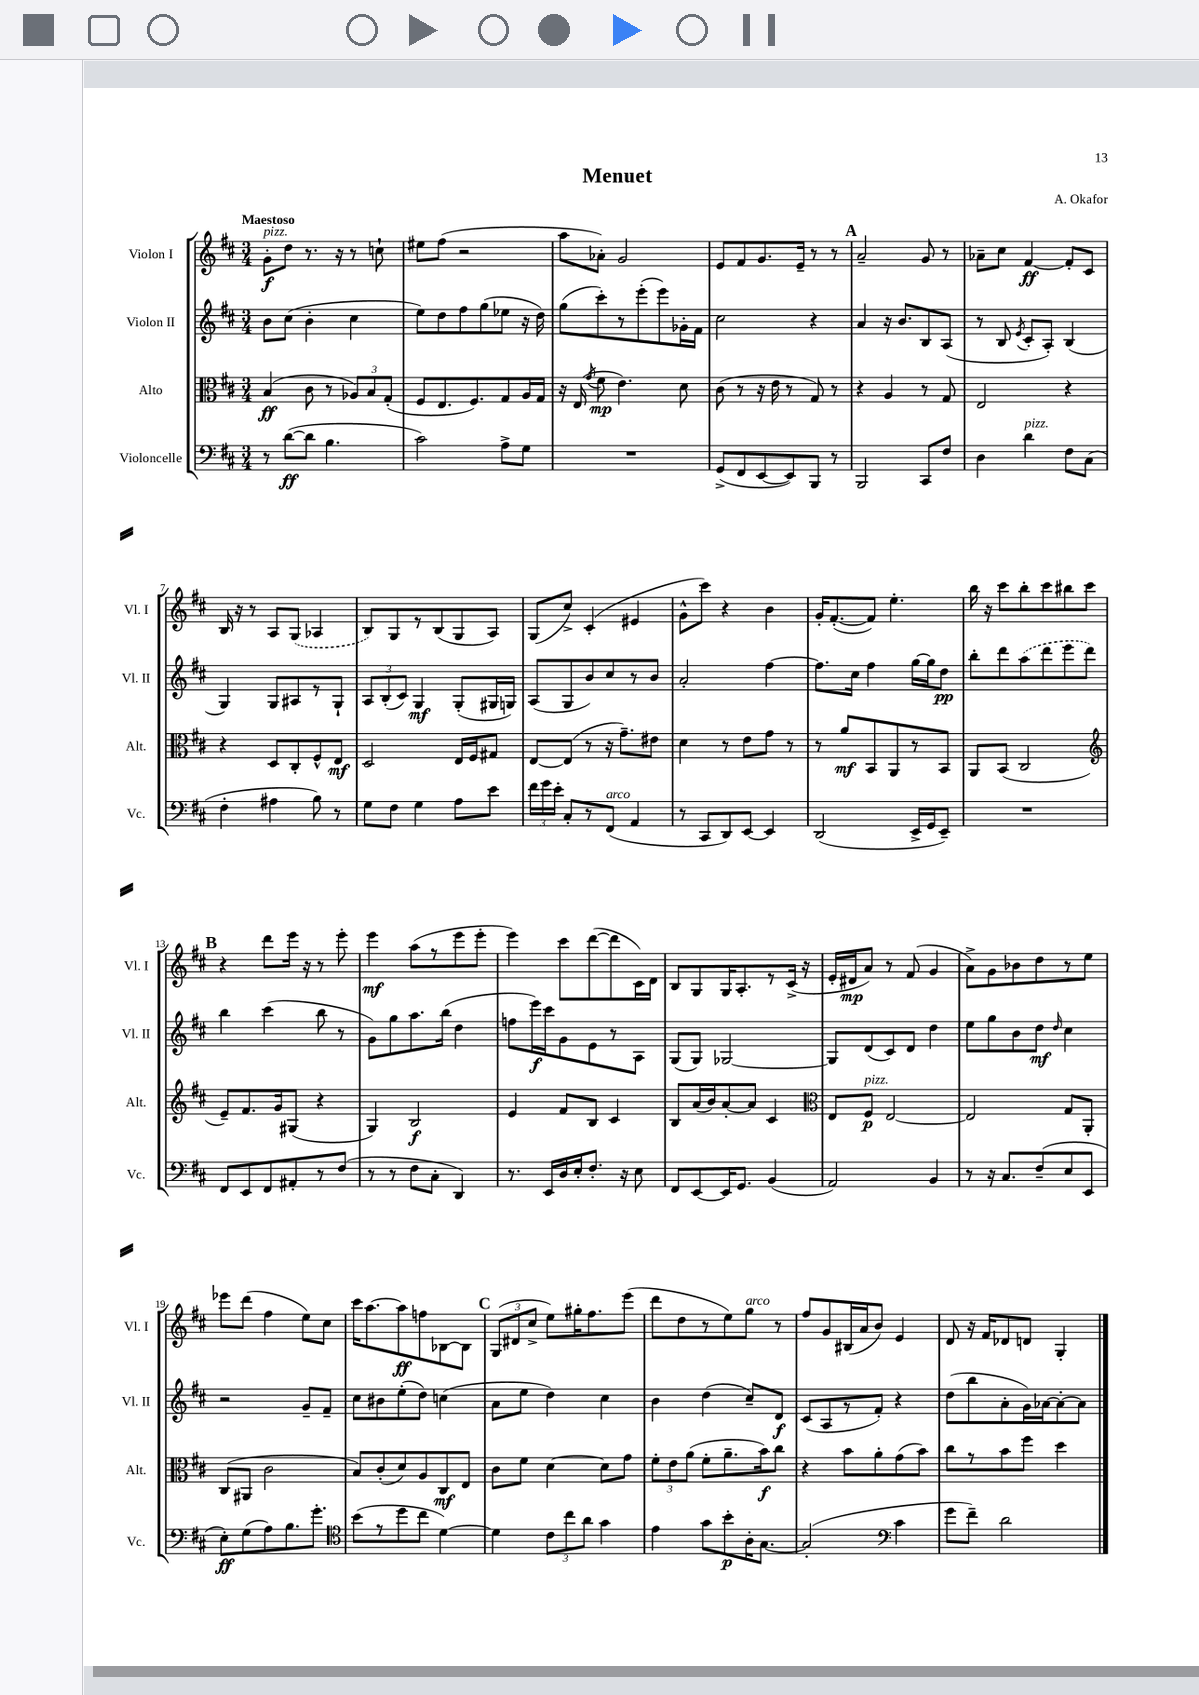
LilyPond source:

\header { title = "Menuet" composer = "A. Okafor" }
<<
\new StaffGroup <<
\new Staff = "s0" \with { instrumentName = "Violon I" shortInstrumentName = "Vl. I" } {
    \clef treble \key d \major \numericTimeSignature \time 3/4 \tempo "Maestoso"
    \autoBeamOff g'8[-.\f^\markup { \italic "pizz." } d''8] r8. r16 r8 c''8-! |
    eis''8[ fis''8]( r2 |
    a''8[ aes'8]-.) g'2 |
    e'8[ fis'8 g'8. e'16]-- r8 r8 |
    \mark \markup { \bold "A" } a'2-- g'8 r8 |
    aes'8[-- cis''8] fis'4~\ff fis'8[-. cis'8] |
    b16 r16 r8 a8[ \once \slurDashed g8]( aes4 |
    b8[) g8 r8 b8( g8 a8]) |
    g8[( cis''8]->) cis'4-.( eis'4 |
    g'8[-^ cis'''8]) r4 b'4 |
    g'16[-. fis'8.~-.( fis'8]) e''4.-. |
    b''16 r16 cis'''8[ b''8-. cis'''8 bis''8 cis'''8] |
    \mark \markup { \bold "B" } r4 d'''8[ e'''16] r16 r8 e'''8-. |
    e'''4\mf a''8[( r8 e'''8 e'''8]-. |
    e'''4) cis'''8[ d'''8~( d'''8 cis'16) d'16] |
    b8[ g8 g16 a8.-. r8 cis'16]->( r16 |
    e'16[-. dis'16\mp a'8]) r8 fis'8( g'4 |
    a'8[->) g'8 bes'8 d''8 r8 e''8] |
    ees'''8[ d'''8]( fis''4 e''8[) cis''8] |
    cis'''16[ a''8.~ a''8\ff f''8 bes8~ bes8] |
    \mark \markup { \bold "C" } \tuplet 3/2 { g8[( dis'8 cis''8]-> } e''8[) gis''16-. fis''8. e'''8]( |
    d'''8[ d''8 r8 e''8) g''8]^\markup { \italic "arco" } r8 |
    fis''8[ g'8 bis16( a'16 b'8]) e'4 |
    d'8 r16 fis'16[ des'8 d'8] g4-. \bar "|." |
}
\new Staff = "s1" \with { instrumentName = "Violon II" shortInstrumentName = "Vl. II" } {
    \clef treble \key d \major \numericTimeSignature \time 3/4
    \autoBeamOff b'8[ cis''8]( b'4-. cis''4 |
    e''8[) d''8 fis''8 g''8( ees''8] r16 d''16) |
    g''8[( cis'''8-.) r8 e'''8-.( e'''8) ges'16-. fis'16] |
    cis''2 r4 |
    \mark \markup { \bold "A" } a'4 r16 b'8.[ b8 a8]( |
    r8 b8 \acciaccatura { e'8 } cis'8[-. a8]-.) b4( |
    g4) g8[ ais8 r8 g8]-! |
    \tuplet 3/2 { a8[ b8-.( cis'8]) } g4\mf g8[-.( gis16 g16]) |
    a8[( g8 b'8) cis''8 r8 b'8] |
    a'2-. fis''4~ |
    fis''8.[ cis''16] fis''4 g''16[~ g''16 d''8]\pp |
    b''8[-. d'''8 \once \slurDashed a''8( d'''8 e'''8 d'''8]) |
    \mark \markup { \bold "B" } b''4 cis'''4( b''8 r8 |
    g'8[) g''8 a''8. b''16]( d''4 |
    f''8[ e'''16\f) cis'''16 g'8 e'8 r8 a8] |
    g8[( g8]) ges2~ |
    ges8[ d'8( cis'8) d'8] d''4 |
    e''8[ g''8 b'8 d''8]\mf \grace { d''16 } cis''4 |
    r2 g'8[-- fis'8]-- |
    cis''8[ bis'8 e''8-.( d''8]) c''4( |
    \mark \markup { \bold "C" } a'8[ e''8] d''4) cis''4 |
    b'4 d''4( cis''8[--) d'8]\f |
    cis'8[( a8 r8 fis'8]-.) r4 |
    d''8[( b''8 a'8-. g'16) aes'16~ aes'8~-. aes'8] \bar "|." |
}
\new Staff = "s2" \with { instrumentName = "Alto" shortInstrumentName = "Alt." } {
    \clef alto \key d \major \numericTimeSignature \time 3/4
    \autoBeamOff b4\ff( cis'8 r8 \tuplet 3/2 { aes8[) b8 g8]-.( } |
    fis8[ e8. fis8.) g8 a16 g16] |
    r16 e16( \acciaccatura { g'8 } fis'8\mp e'4.) d'8 |
    cis'8( r8 r16 e'16 r8 g8) r8 |
    \mark \markup { \bold "A" } r4 a4 r8 g8 |
    e2 r4 |
    r4 d8[ cis8-. fis8-^ e8]\mf |
    d2 e16[ fis16 gis8] |
    e8[~ e8]( r8 r16 g'8.[--) eis'8] |
    d'4 r8 e'8[ g'8] r8 |
    r8 a'8[\mf b,8 a,8 r8 b,8] |
    a,8[ b,8]( cis2 |
    \mark \markup { \bold "B" } \clef treble e'8[--) fis'8. g'16 gis8]( r4 |
    g4) b2\f |
    e'4 fis'8[ b8] cis'4 |
    b8[ a'16( b'16) a'8~-. a'8] cis'4 |
    \clef alto e8[ fis8]\p^\markup { \italic "pizz." } e2~ |
    e2 g8[ a,8]-. |
    cis8[( ais,8] cis'2 |
    b8[) cis'8-.( d'8) a8 cis8\mf e8] |
    \mark \markup { \bold "C" } cis'8[ fis'8] d'4~ d'8[ g'8] |
    \tuplet 3/2 { fis'8[-. e'8 a'8]( } fis'8[-. a'8.-- b'16\f) cis''8] |
    r4 b'8[ a'8-. g'8( b'8]) |
    cis''8[ r8 b'8 fis''8] d''4 \bar "|." |
}
\new Staff = "s3" \with { instrumentName = "Violoncelle" shortInstrumentName = "Vc." } {
    \clef bass \key d \major \numericTimeSignature \time 3/4
    \autoBeamOff r8 d'8[~\ff( d'8] b4. |
    cis'2) a8[-> g8] |
    R2. |
    g,8[->( fis,8 e,8~ e,8) b,,8] r8 |
    \mark \markup { \bold "A" } b,,2 cis,8[ fis8] |
    d4 d'4^\markup { \italic "pizz." } fis8[ cis8]( |
    fis4-. ais4 b8) r8 |
    g8[ fis8] g4 a8[ e'8] |
    \tuplet 3/2 { fis'16[ g'16 e'16]-. } cis8[-. r8 fis,8]^\markup { \italic "arco" }( a,4 |
    r8 cis,8[ d,8) e,8]~ e,4 |
    d,2( e,16[-> g,16 e,8]--) |
    R2. |
    \mark \markup { \bold "B" } fis,8[ e,8 fis,8 ais,8-. r8 fis8]( |
    r8 r8 fis8[ cis8]-. d,4) |
    r8. e,16[ d16 e16-. fis8.]-. r16 e8 |
    fis,8[ e,8~ e,16 g,8.] b,4( |
    a,2) b,4 |
    r8 r16 cis8.[ fis8--( e8 e,8] |
    e8[-.\ff) g8( a8) b8. g'8.]-. |
    \clef tenor b'8[( r8 d''8 cis''8] d'4~) |
    \mark \markup { \bold "C" } d'4 \tuplet 3/2 { cis'8[ cis''8 a'8] } g'4 |
    e'4 g'8[ b'8-.\p a16-. g8.]~ |
    g2-.( \clef bass cis'4 |
    g'8[ fis'8]--) d'2 \bar "|." |
}
>>
>>
